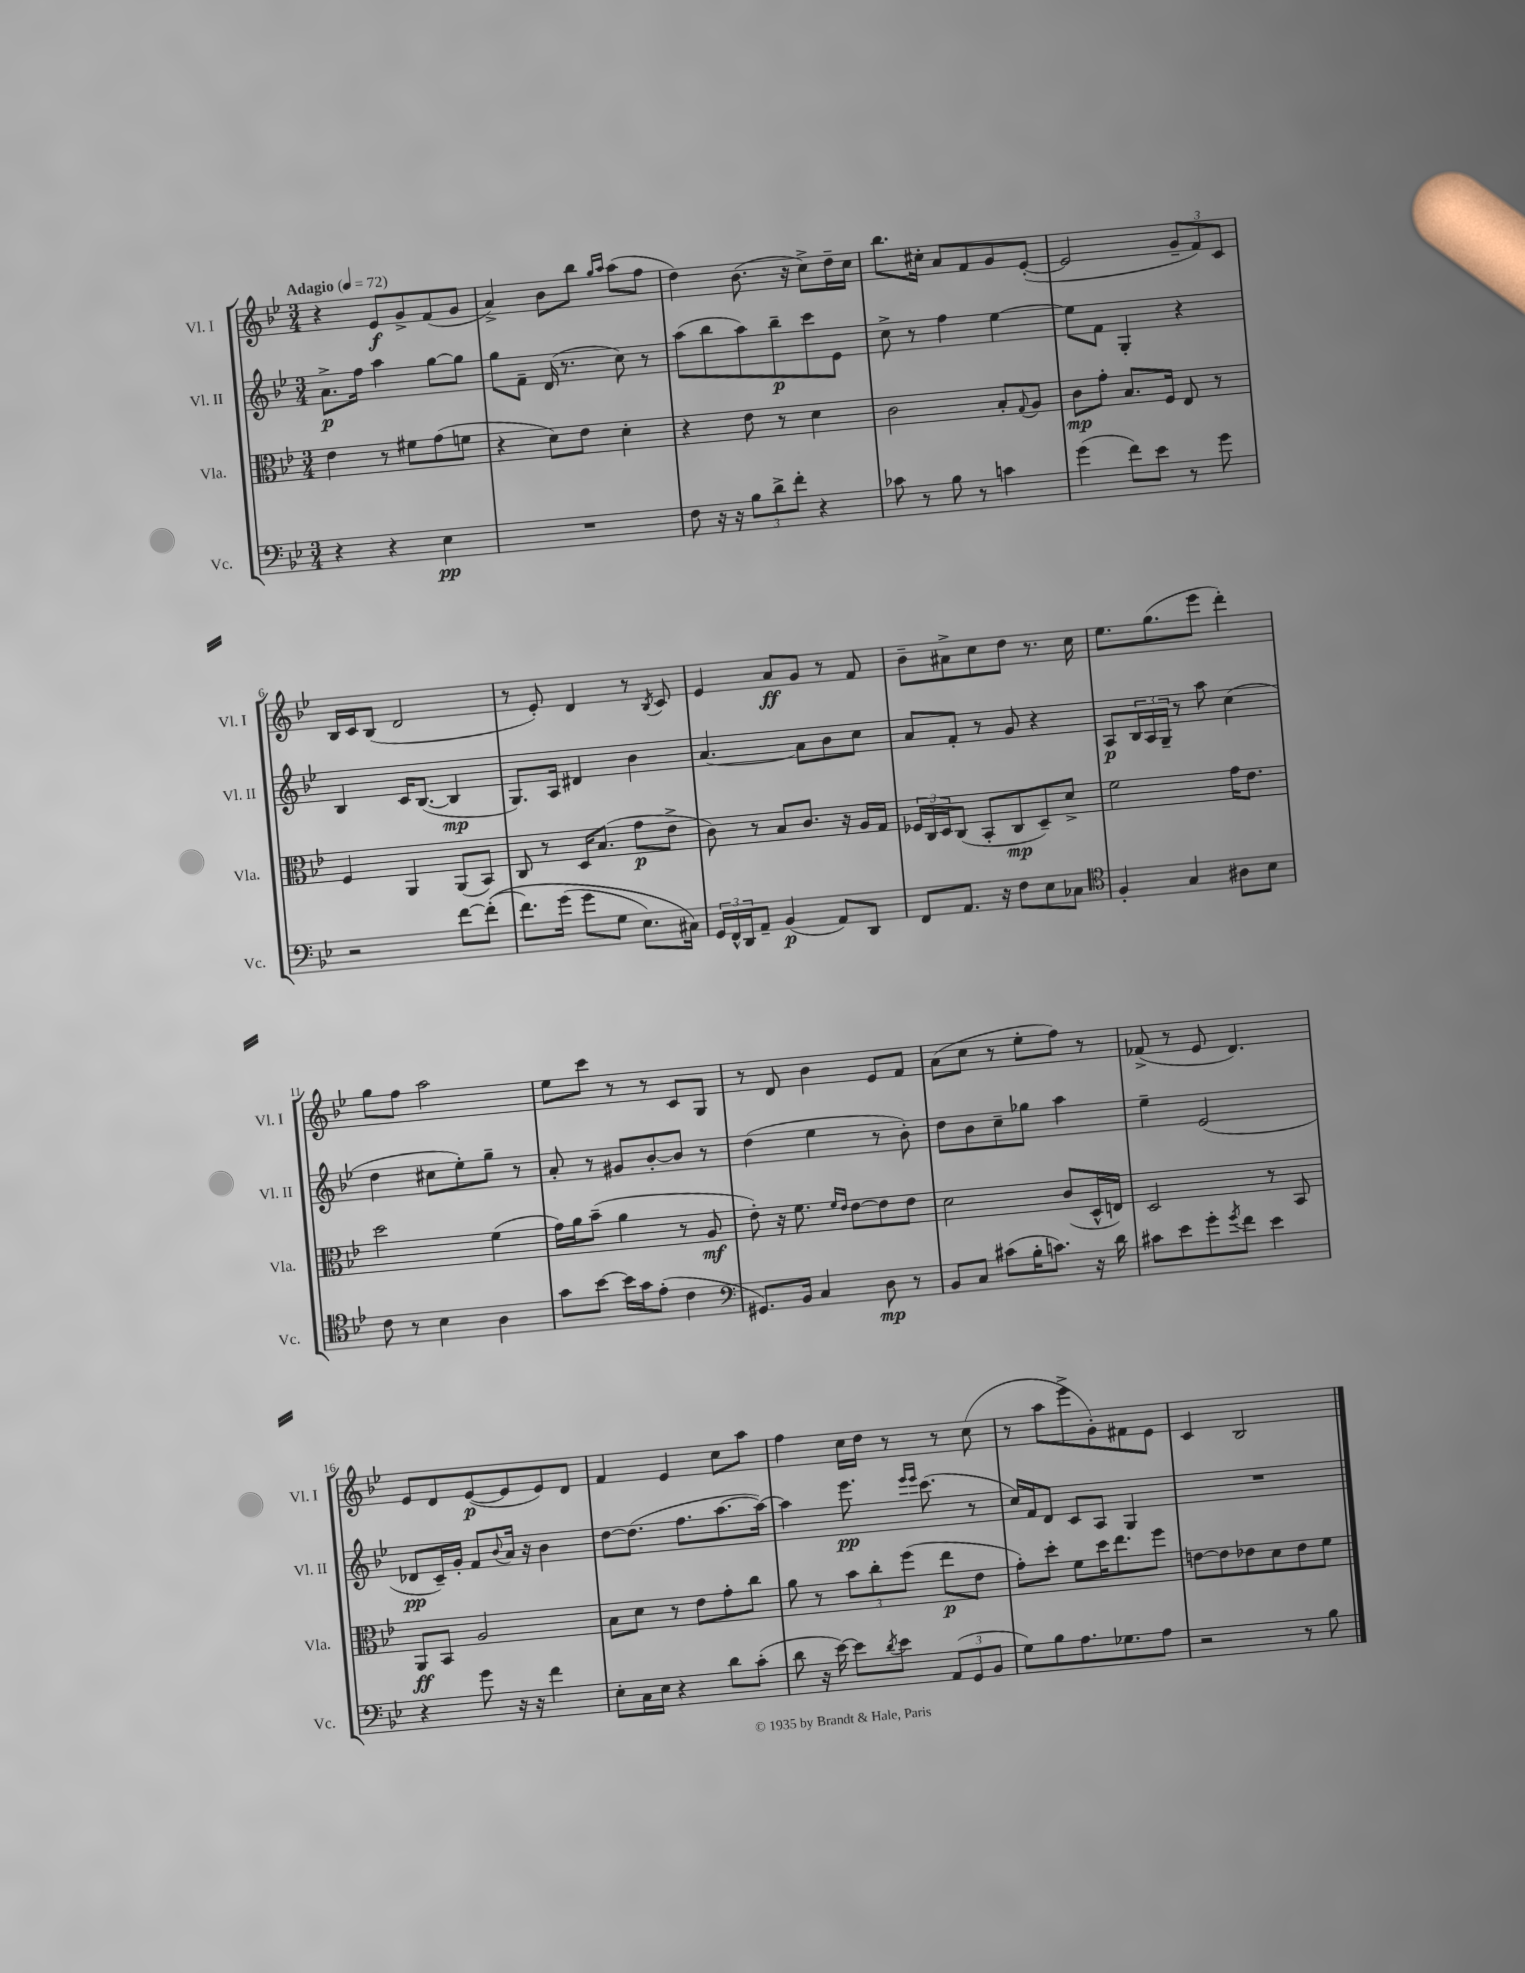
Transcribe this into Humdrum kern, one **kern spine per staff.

**kern	**kern	**kern	**kern
*staff4	*staff3	*staff2	*staff1
*clefF4	*clefC3	*clefG2	*clefG2
*k[b-e-]	*k[b-e-]	*k[b-e-]	*k[b-e-]
*M3/4	*M3/4	*M3/4	*M3/4
*MM72	*MM72	*MM72	*MM72
4r	4e-	8.a^	4r
.	.	16ff	.
4r	8r	4aa	8e-
.	8f#	.	8g^
4E-	(8g	[8gg	(8f
.	8f	8gg]	8g
=	=	=	=
2.r	4r	8gg	4a^)
.	.	8f~	.
.	8d)	(16d	8b-
.	.	8.r	.
.	8e-	.	8bb-
.	.	.	16qqgg
.	.	.	16qqaa
.	4d'	8cc)	(8aa
.	.	8r	8ff
=	=	=	=
8F	4r	(8aa	4dd)
16r	.	8bb-	.
16r	.	.	.
12B-	8e-	8aa)	(8.b-
12d^	.	.	.
.	8r	8bb-~	.
12f'	.	.	.
.	.	.	16r
4r	4d	8ccc	8cc^)
.	.	8e-	16dd~
.	.	.	16cc
=	=	=	=
8c-	2c	8cc^	8.bb-
8r	.	8r	.
.	.	.	16cc#'
8B-	.	4ff	8a
8r	.	.	8f
4c	8B-'	[4ee-	8g
.	8qqG	.	.
.	8A	.	([8e-'
=	=	=	=
(4g	8c	8ee-]	2e-]
.	8g'	8f	.
8f)	8.B-	4G'	.
8e-	.	.	.
.	16F	.	.
8r	8E-	4r	12g~
.	.	.	12f)
8g	8r	.	.
.	.	.	12c
=	=	=	=
2r	4F	4B-	16B-
.	.	.	16c
.	.	.	(8B-
.	4AA	16c	2d
.	.	([8.B-	.
[8f	(8AA	4B-]	.
&((8f']	8BB-)	.	.
=	=	=	=
8.f)	8C	8.G)	8r
.	8r	.	8e-')
(16g	.	16A	.
8g	16D	4d#	4d
.	(8.B-	.	.
8G	.	.	.
8.E-)	8g	4b-	8r
.	.	.	8qB-
.	8e-^	.	8c
16C#&)	.	.	.
=	=	=	=
24GG	8c)	[4.a	4e-
24FF^^	.	.	.
24DD	.	.	.
8AA~	8r	.	.
(4BB-	8B-	.	8a
.	8.c	8a]	8g
8AA)	.	8b-	8r
.	16r	.	.
8DD	16A	8cc	8f
.	16G	.	.
=	=	=	=
8FF	24F-	8a	8b-~
.	24C	.	.
.	24D	.	.
8.AA	(8C	8f'	8a#^
.	8BB-'	8r	8cc
16r	.	.	.
8F	8C	8g	8dd
8E-	8D~)	4r	8.r
8C-	8d^	.	.
.	.	.	16cc
=	=	=	=
*clefC4	*	*	*
4F'	2f	8A	8.ee-
.	.	24B-	.
.	.	24A	.
.	.	.	(8.gg
.	.	24G~	.
4G	.	8r	.
.	.	8aa	8eee-
8A#	16g	(4cc	4ddd')
.	8.e-	.	.
8B-	.	.	.
=	=	=	=
8c	2dd	4dd	8gg
8r	.	.	8ff
4B-	.	8cc#	2aa
.	.	8ee-')	.
4A	(4f	8gg~	.
.	.	8r	.
=	=	=	=
8g	16g)	8a'	8ee-
.	16a	.	.
[8b-	(8b-~	8r	8ccc
16b-]	4a	8g#	8r
16g	.	.	.
(8e-'	.	[8b-'	8r
4c	8r	8b-]	8c
.	8A	8r	8G
=	=	=	=
*clefF4	*	*	*
8.GG#)	8e-')	(4dd	8r
.	16r	.	8d
16BB-	8.f	.	.
4C	.	4ee-	4b-
.	16qqf	.	.
.	16qqe-	.	.
.	[8e-	.	.
8D	8e-]	8r	8e-
8r	8e-	8b-')	8f
=	=	=	=
8BB-	2d	8dd	(8a
8C	.	8b-	8cc
(8c#	.	8cc~	8r
16B-'	.	8gg-	8ee-'
8.c)	.	.	.
.	(8c	4aa	8ff)
16r	16D^^	.	8r
16d	16E)	.	.
=	=	=	=
8c#	2D	4ee-~	(8f-^
8e-	.	.	8r
8g'	.	(2e-	8e-
8qg	.	.	.
8f	.	.	4.d)
4e-	8r	.	.
.	8BB-	.	.
=	=	=	=
4r	8AA	8d-	8e-
.	8BB-	16c~)	8d
.	.	16g'	.
8g	2A	8f	([8e-
.	.	8qqb-	.
16r	.	16a	8e-]
16r	.	16r	.
4f	.	4b-	8e-)
.	.	.	8d
=	=	=	=
8E-'	8B-	[8dd	4f
16C	8d	(8.dd]	.
16E-	.	.	.
4r	8r	.	4e-
.	.	8.ff	.
.	8e-	.	.
8d	8g'	[8.aa	8cc
(8c'	8cc	.	8aa
.	.	16aa_)	.
=	=	=	=
8d	8a	4aa]	4ff
16r	8r	.	.
[16e-)	.	.	.
8e-]	12b-	8.eee-	16cc
.	.	.	16dd
.	12cc'	.	.
8qd	.	.	.
8e-	.	.	8r
.	(12ff	.	.
.	.	16qqeee-	.
.	.	16qqeee-	.
.	.	(8.ccc	.
(12AA	8ee-	.	8r
12GG	.	.	.
.	8e-	8r	(8cc
12BB-	.	.	.
=	=	=	=
8G)	8g')	16cc)	8r
.	.	16f	.
8B-	8dd'	8d	8aa
8.A	8f	8c	8eee-^
.	16dd	8A	8g')
8.G-	8.ee-	.	.
.	.	4G	8f#
8A	8ff	.	8e-
=	=	=	=
2r	[8e	2.r	4c
.	8e]	.	.
.	8e-	.	2B-
.	8d	.	.
8r	8e-	.	.
8B-	8f	.	.
==	==	==	==
*-	*-	*-	*-
